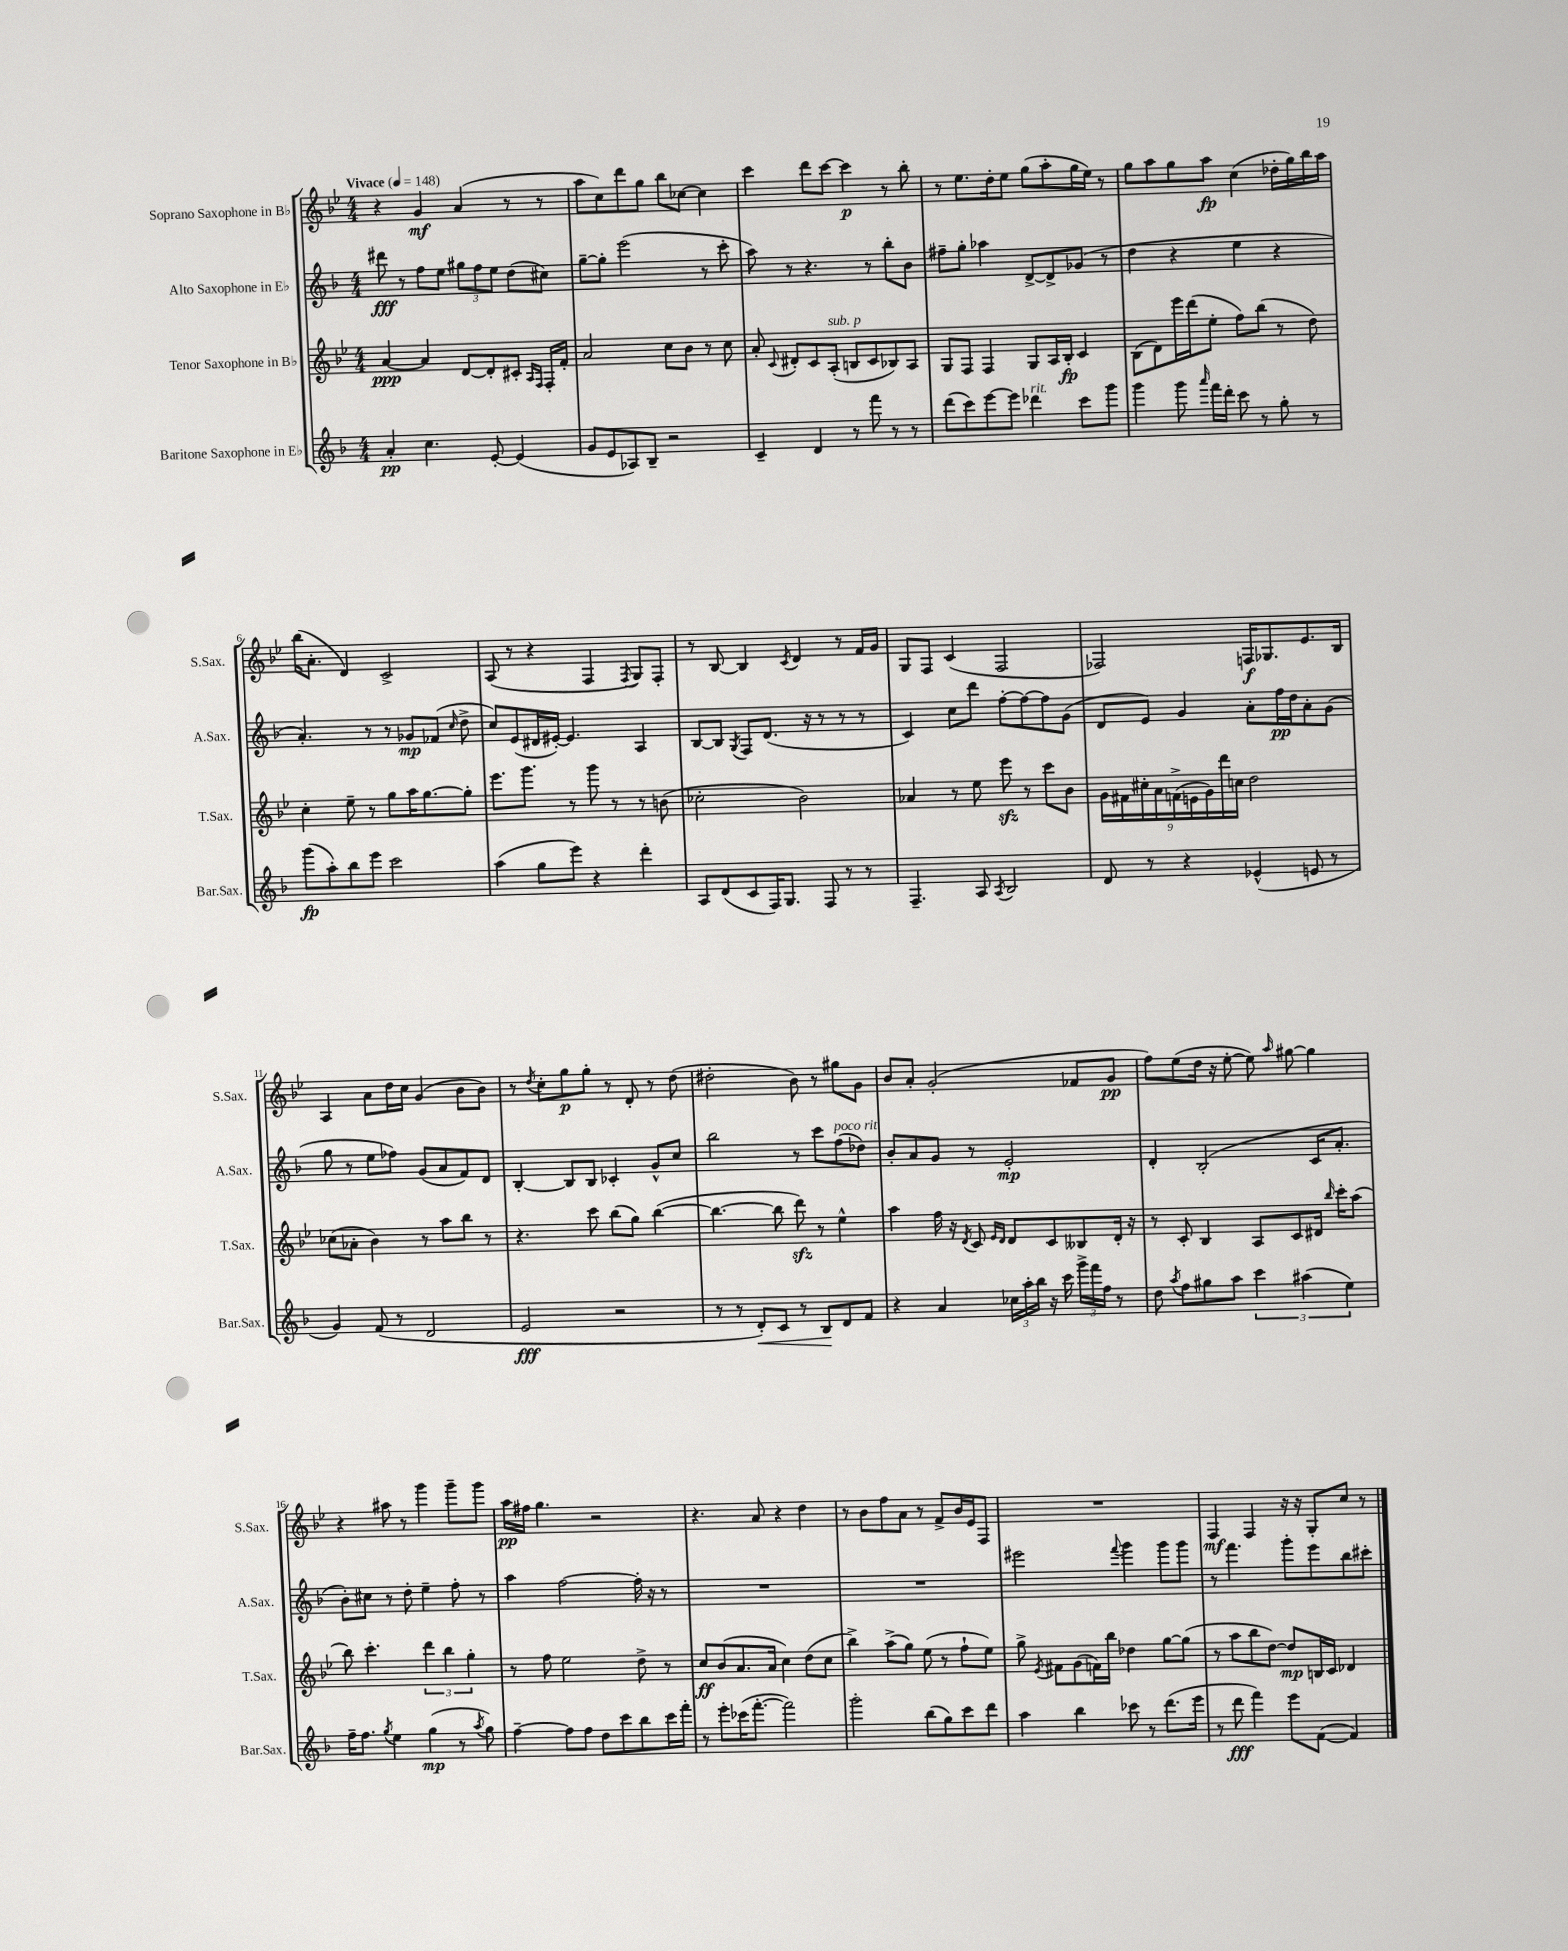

**kern	**dynam	**kern	**dynam	**kern	**dynam	**kern	**dynam
*part4	*part4	*part3	*part3	*part2	*part2	*part1	*part1
*staff4	*staff4	*staff3	*staff3	*staff2	*staff2	*staff1	*staff1
*I"Baritone Saxophone in E♭	*	*I"Tenor Saxophone in B♭	*	*I"Alto Saxophone in E♭	*	*I"Soprano Saxophone in B♭	*
*I'Bar.Sax.	*	*I'T.Sax.	*	*I'A.Sax.	*	*I'S.Sax.	*
*clefG2	*	*clefG2	*	*clefG2	*	*clefG2	*
*k[b-]	*	*k[b-e-]	*	*k[b-]	*	*k[b-e-]	*
*M4/4	*	*M4/4	*	*M4/4	*	*M4/4	*
*MM148	*	*MM148	*	*MM148	*	*MM148	*
=1	=1	=1	=1	=1	=1	=1	=1
!	!	!	!	!	!	!LO:TX:a:B:t=Vivace	!
4a'/	pp	[4a/	ppp	8ddd#X\	fff	4r	.
.	.	.	.	8r	.	.	.
4.cc\	.	4a/]	.	8ff\L	.	4g/	mf
.	.	.	.	8ee\J	.	.	.
.	.	[8d/L	.	12gg#X\L	.	(4a/	.
.	.	.	.	12ff\	.	.	.
[8e'/	.	8d'/]	.	.	.	.	.
.	.	.	.	12ee\J	.	.	.
(4e/]	.	8c#X'/J	.	(8dd\L	.	8r	.
.	.	16qqA/LL	.	.	.	.	.
.	.	16qqF/JJ	.	.	.	.	.
.	.	16F'/LL	.	8cc#X\J)	.	8r	.
.	.	16f'/JJ	.	.	.	.	.
=2	=2	=2	=2	=2	=2	=2	=2
8g/L	.	2a/	.	[8gg~\L	.	8aa\L	.
8e/	.	.	.	8gg'\J]	.	8cc\)	.
8A-X/)	.	.	.	(2eee\	.	8ddd\	.
8B-~/J	.	.	.	.	.	8gg\J	.
2r	.	8cc\L	.	.	.	8bb-\L	.
.	.	8b-\J	.	.	.	[8cc-X\J	.
.	.	8r	.	8r	.	4cc-\]	.
.	.	8cc\	.	8ccc'\	.	.	.
=3	=3	=3	=3	=3	=3	=3	=3
4c~/	.	8a'/	.	8aa\)	.	4ccc\	.
.	.	8qqc/	.	.	.	.	.
.	.	8d#X'/L	.	8r	.	.	.
4d/	.	8c/	.	4.r	.	8ddd\L	.
!	!	!LO:TX:a:i:t=sub. p	!	!	!	!	!
.	.	(8A'/J	.	.	.	[8ccc\J	.
8r	.	8Bn/L	.	.	.	4ccc\]	p
8fff\	.	8c/	.	8r	.	.	.
8r	.	8B-X/)	.	8bb-'\L	.	8r	.
8r	.	8A/J	.	8b-\J	.	8bb-'\	.
=4	=4	=4	=4	=4	=4	=4	=4
(8ddd\L	.	8G/L	.	8ff#X~\L	.	8r	.
8ccc\)	.	8F/J	.	8gg'\J	.	8.ee-\L	.
[8eee\	.	4F/	.	4aa-X\	.	.	.
.	.	.	.	.	.	16dd'\k	.
8eee\J]	.	.	.	.	.	8ee-\J	.
!LO:TX:a:i:t=rit.	!	!	!	!	!	!	!
4ddd-X\	.	8G/L	.	[8d^/L	.	(8gg\L	.
.	.	16A/L	.	8d^/]	.	8aa'\	.
.	.	16B-'/JJ	fp	.	.	.	.
8ccc\L	.	4c/	.	(8g-X/J	.	16gg\L	.
.	.	.	.	.	.	16ee-\JJ)	.
8ggg\J	.	.	.	8r	.	8r	.
=5	=5	=5	=5	=5	=5	=5	=5
4ggg\	.	(8B-\L	.	4dd\	.	8gg\L	.
.	.	8d\)	.	.	.	8aa\	.
8ggg\	.	16eee-\L	.	4r	.	8gg\	.
.	.	(16ddd\J	.	.	.	.	.
16qqaaa/	.	.	.	.	.	.	.
16fff\LL	.	8ee-'\J	.	.	.	8aa\J	fp
16ddd'\JJ	.	.	.	.	.	.	.
8ccc\	.	8ff\L)	.	4ee\	.	(4cc\	.
8r	.	(8bb-\J	.	.	.	.	.
8gg'\	.	8r	.	4r	.	16dd-X'\LL	.
.	.	.	.	.	.	16gg\)	.
8r	.	8dd\)	.	.	.	16bb-\	.
.	.	.	.	.	.	16aa\JJ	.
!!LO:LB:g=z
=6	=6	=6	=6	=6	=6	=6	=6
(8ggg\L	fp	4cc'\	.	4.a'/)	.	(16bb-\KL	.
.	.	.	.	.	.	8.a'\J	.
8aa'\)	.	.	.	.	.	.	.
8bb-\	.	8ee-~\	.	.	.	4d/)	.
8eee\J	.	8r	.	8r	.	.	.
2ccc\	.	8gg\L	.	8r	.	2c^/	.
.	.	16aa\K	.	8g-X/L	mp	.	.
.	.	[8.gg\	.	.	.	.	.
.	.	.	.	(8f-X/J	.	.	.
.	.	.	.	16qqcc/	.	.	.
.	.	8gg'\J]	.	8dd^\	.	.	.
=7	=7	=7	=7	=7	=7	=7	=7
(4aa\	.	8.eee-\L	.	8cc/L)	.	(8A/	.
.	.	.	.	(8e/	.	8r	.
.	.	8.ggg\J	.	.	.	.	.
8gg\L	.	.	.	16d#X/L	.	4r	.
.	.	.	.	[16e#X'/JJ)	.	.	.
8eee\J)	.	8r	.	4.e#/]	.	.	.
4r	.	8ggg\	.	.	.	4F/	.
.	.	8r	.	.	.	.	.
.	.	.	.	.	.	8qF/	.
4ddd'\	.	8r	.	4A/	.	8G/L)	.
.	.	(8bn\	.	.	.	8F'/J	.
=8	=8	=8	=8	=8	=8	=8	=8
8A/L	.	2cc-X'\	.	[8B-/L	.	8r	.
(8d/	.	.	.	8B-/J]	.	[8B-/	.
.	.	.	.	8qG/	.	.	.
8c/	.	.	.	8F/L	.	4B-/]	.
16F/K)	.	.	.	(8.d/J	.	.	.
8.G/J	.	.	.	.	.	.	.
.	.	.	.	.	.	8qc/	.
.	.	2b-\)	.	.	.	4d/	.
.	.	.	.	16r	.	.	.
8F/	.	.	.	8r	.	.	.
8r	.	.	.	8r	.	8r	.
8r	.	.	.	8r	.	16f/LL	.
.	.	.	.	.	.	16g/JJ	.
=9	=9	=9	=9	=9	=9	=9	=9
4.F~/	.	4a-X/	.	4c/)	.	8G/L	.
.	.	.	.	.	.	8F/J	.
.	.	8r	.	8cc\L	.	(4c/	.
8A/	.	8ee-\	.	8ddd\J	.	.	.
8qA/	.	.	.	.	.	.	.
2B-/	.	8eee-zz\	.	[8ff'\L	.	2F/	.
.	.	8r	.	8ff\_	.	.	.
.	.	8ccc\L	.	8ff\]	.	.	.
.	.	8b-\J	.	(8g\J	.	.	.
=10	=10	=10	=10	=10	=10	=10	=10
8d/	.	18g\LL	.	8d/L	.	2F-X/)	.
.	.	18f#X\	.	.	.	.	.
.	.	18cc#X'\	.	.	.	.	.
8r	.	.	.	8e/J)	.	.	.
.	.	18a\	.	.	.	.	.
.	.	(18fn^\	.	.	.	.	.
4r	.	.	.	4g/	.	.	.
.	.	18en\	.	.	.	.	.
.	.	18g\)	.	.	.	.	.
.	.	18ddd\	.	.	.	.	.
.	.	18ccn\JJ	.	.	.	.	.
(4e-X^^/	.	2dd\	.	8a'\L	.	16Fn/KL	f
.	.	.	.	.	.	8.G-X/	.
.	.	.	.	16ff\L	pp	.	.
.	.	.	.	16dd\J	.	.	.
8en/	.	.	.	8a'\	.	8.e-/	.
8r	.	.	.	(8g\J	.	.	.
.	.	.	.	.	.	16B-/Jk	.
!!LO:LB:g=z
=11	=11	=11	=11	=11	=11	=11	=11
4g/)	.	(8cc-X\L	.	8gg\	.	4A/	.
.	.	8a-X'\J	.	8r	.	.	.
(8f/	.	4b-\)	.	8ee\L	.	8a\L	.
8r	.	.	.	8ff-X\J)	.	16dd\L	.
.	.	.	.	.	.	16cc\JJ	.
2d/	.	8r	.	(8g/L	.	(4g/	.
.	.	8aa\L	.	8a/	.	.	.
.	.	8bb-\J	.	8f/)	.	8b-\L	.
.	.	8r	.	8d/J	.	8b-\J)	.
=12	=12	=12	=12	=12	=12	=12	=12
2e/	fff	4.r	.	[4B-'/	.	8r	.
.	.	.	.	.	.	8qdd/	.
.	.	.	.	.	.	8cc'\L	.
.	.	.	.	8B-/L]	.	8gg\	p
.	.	8ccc\	.	8B-/J	.	8gg'\J	.
2r	.	(8bb-\L	.	4c-X'/	.	8r	.
.	.	8gg\J)	.	.	.	8d'/	.
.	.	([4bb-\	.	8g^^/L	.	8r	.
.	.	.	.	8cc/J	.	(8dd\	.
=13	=13	=13	=13	=13	=13	=13	=13
8r	.	4.bb-\_	.	2bb-\	.	2dd#X'\	.
8r	.	.	.	.	.	.	.
!	!LO:HP:b	!	!	!	!	!	!
8d'/L)	<	.	.	.	.	.	.
8c/J	.	8bb-\]	.	.	.	.	.
8r	.	8dddzz\)	.	8r	.	8b-\)	.
8B-/L	.	8r	.	8ccc\L	.	8r	.
!	!	!	!	!LO:TX:a:i:t=poco rit.	!	!	!
8d/	[	4ee-^^\	.	(8ff\	.	8gg#X\L	.
8f/J	.	.	.	8dd-X\J)	.	8g\J	.
=14	=14	=14	=14	=14	=14	=14	=14
4r	.	4aa\	.	8b-'/L	.	8b-/L	.
.	.	.	.	8a/	.	8a'/J	.
4a/	.	16ff\	.	8g/J	.	(2g'/	.
.	.	16r	.	.	.	.	.
.	.	8qd/	.	.	.	.	.
.	.	8c/	.	8r	.	.	.
.	.	16qqe-/LL	.	.	.	.	.
.	.	16qqd/JJ	.	.	.	.	.
24cc-X\LL	.	8d/L	.	2e'/	mp	.	.
24aa'\	.	.	.	.	.	.	.
24bb-\JJ	.	.	.	.	.	.	.
16r	.	8c/	.	.	.	.	.
16ccc\	.	.	.	.	.	.	.
24ggg^\LL	.	8B--X/	.	.	.	8f-X/L	.
24fff\	.	.	.	.	.	.	.
24ff\JJ	.	.	.	.	.	.	.
8r	.	16d'/Jk	.	.	.	8g/J	pp
.	.	16r	.	.	.	.	.
=15	=15	=15	=15	=15	=15	=15	=15
8dd\	.	8r	.	4d'/	.	8ff\L)	.
8qaa/	.	.	.	.	.	.	.
8ff\L	.	8c'/	.	.	.	(8ee-\	.
8gg#X\	.	4B-/	.	(2B-'/	.	16dd\Jk	.
.	.	.	.	.	.	16r	.
8aa\J	.	.	.	.	.	[8ee-'\	.
6ccc\	.	8A/L	.	.	.	8ee-\])	.
.	.	.	.	.	.	16qqaa/	.
.	.	8c/	.	.	.	[8gg#X\	.
(6aa#X\	.	.	.	.	.	.	.
.	.	16d#X/Jk	.	16c/KL	.	4gg#\]	.
.	.	16qqbb-/	.	.	.	.	.
.	.	16ccc'\KL	.	8.a'/J	.	.	.
6ee\)	.	.	.	.	.	.	.
.	.	(8aa\J	.	.	.	.	.
!!LO:LB:g=z
=16	=16	=16	=16	=16	=16	=16	=16
16ff~\KL	.	8bb-\)	.	8b-'\L)	.	4r	.
8.ff\J	.	.	.	.	.	.	.
.	.	4.ccc'\	.	8cc#X\J	.	.	.
8qgg/	.	.	.	.	.	.	.
4ee\	.	.	.	8r	.	8aa#X\	.
.	.	.	.	8dd'\	.	8r	.
(4gg\	mp	6ddd\	.	4ee~\	.	4ggg\	.
.	.	6bb-\	.	.	.	.	.
8r	.	.	.	8ff'\	.	8ggg~\L	.
.	.	6gg'\	.	.	.	.	.
8qaa/	.	.	.	.	.	.	.
8gg\)	.	.	.	8r	.	8ggg\J	.
=17	=17	=17	=17	=17	=17	=17	=17
[4ff~\	.	8r	.	4aa\	.	16aa\LL	pp
.	.	.	.	.	.	16ff#X\JJ	.
.	.	8ff\	.	.	.	4.gg\	.
8ff\L]	.	2ee-\	.	[2ff\	.	.	.
8ff\J	.	.	.	.	.	.	.
8dd\L	.	.	.	.	.	2r	.
8ccc\	.	.	.	.	.	.	.
8bb-\	.	8dd^\	.	16ff'\]	.	.	.
.	.	.	.	16r	.	.	.
16ccc\L	.	8r	.	8r	.	.	.
16fff'\JJ	.	.	.	.	.	.	.
=18	=18	=18	=18	=18	=18	=18	=18
8r	.	8cc/L	ff	1r	.	4.r	.
8eee'\L	.	(8b-/	.	.	.	.	.
(16ccc-X\K	.	8.a/	.	.	.	.	.
[8.fff'\J	.	.	.	.	.	.	.
.	.	.	.	.	.	8a/	.
.	.	16a/Jk	.	.	.	.	.
2fff\])	.	4cc\)	.	.	.	4r	.
.	.	(8dd\L	.	.	.	4dd\	.
.	.	8cc\J	.	.	.	.	.
=19	=19	=19	=19	=19	=19	=19	=19
2ggg'\	.	4bb-^\)	.	1r	.	8r	.
.	.	.	.	.	.	8b-\L	.
.	.	(8aa^\L	.	.	.	8ff\	.
.	.	8gg\J)	.	.	.	8a\J	.
(8bb-\L	.	(8ee-\	.	.	.	8r	.
8gg\)	.	8r	.	.	.	8f^/L	.
8ccc\	.	8ff`\L	.	.	.	16b-/L	.
.	.	.	.	.	.	16e-/J	.
8ddd\J	.	8ee-\J)	.	.	.	8F/J	.
=20	=20	=20	=20	=20	=20	=20	=20
4aa\	.	8gg^\	.	2eee#X\	.	1r	.
.	.	8qe-/	.	.	.	.	.
.	.	8f#X\L	.	.	.	.	.
4bb-\	.	(8g\	.	.	.	.	.
.	.	16fn\L)	.	.	.	.	.
.	.	16bb-\JJ	.	.	.	.	.
.	.	.	.	8qqfff/	.	.	.
8ccc-X\	.	4dd-X\	.	4ggg\	.	.	.
8r	.	.	.	.	.	.	.
(8.ddd\L	.	[8gg\L	.	8ggg\L	.	.	.
.	.	(8gg\J]	.	8ggg\J	.	.	.
16eee\Jk	.	.	.	.	.	.	.
=21	=21	=21	=21	=21	=21	=21	=21
8r	.	8r	.	8r	.	4F/	mf
8ddd\	fff	8aa\L	.	4.fff\	.	.	.
4fff\)	.	8bb-\	.	.	.	4F/	.
.	.	[8dd\J)	.	.	.	.	.
8eee\L	.	8dd/L]	mp	8ggg'\L	.	16r	.
.	.	.	.	.	.	16r	.
([8f\J	.	16Bn/L	.	8eee\	.	8G'/L	.
.	.	16c/JJ	.	.	.	.	.
4f/])	.	4d-X/	.	8bb-\	.	8cc/J	.
.	.	.	.	8ccc#X'\J	.	8r	.
==	==	==	==	==	==	==	==
*-	*-	*-	*-	*-	*-	*-	*-
